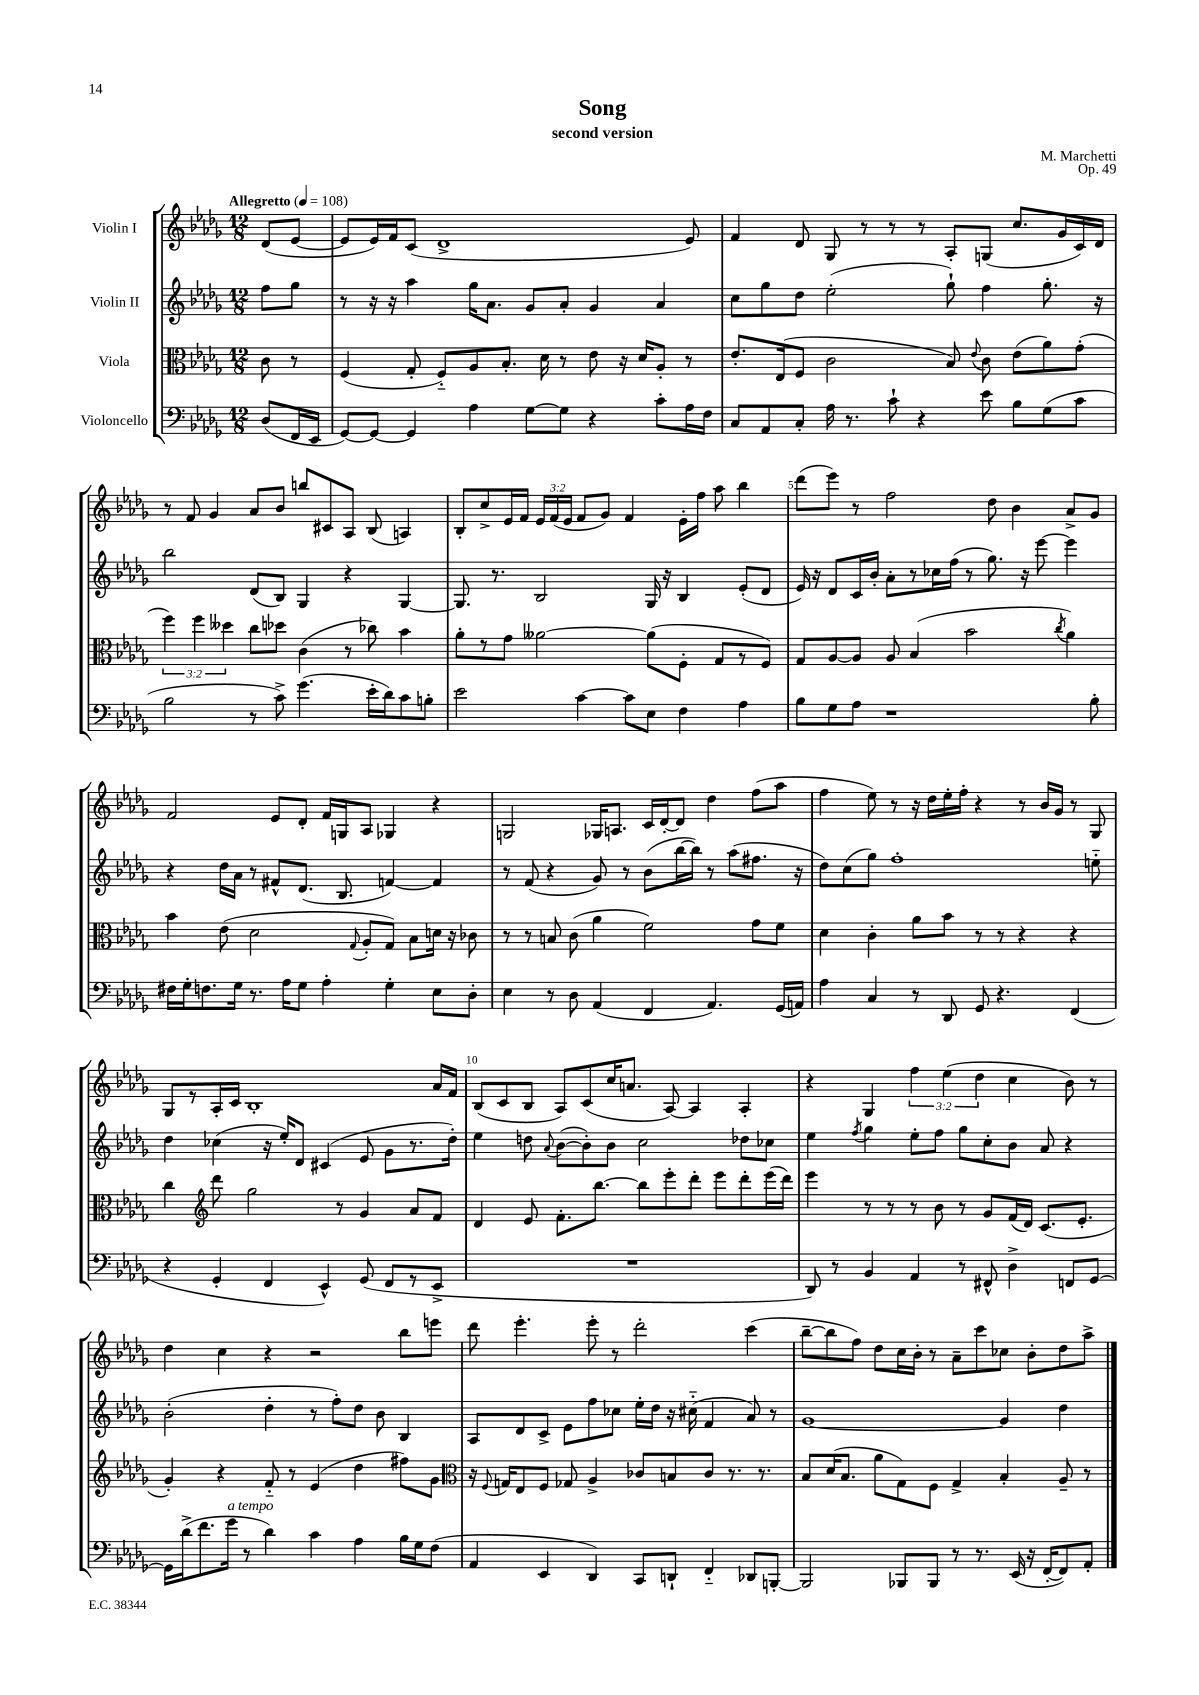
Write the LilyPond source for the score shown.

\header { title = "Song" composer = "M. Marchetti" subtitle = "second version" opus = "Op. 49" }
<<
\new StaffGroup <<
\new Staff = "s0" \with { instrumentName = "Violin I" } {
    \clef treble \key des \major \numericTimeSignature \time 12/8 \override Staff.TupletNumber.text = #tuplet-number::calc-fraction-text \partial 4 \tempo "Allegretto" 4 = 108
    \autoBeamOff des'8[( ees'8]~ |
    ees'8[ ees'16) f'16 c'8]( des'1-> ees'8) |
    f'4 des'8 ges8 r8 r8 r8 aes8[-. g8]( c''8.[ ges'16 c'16) des'16] |
    r8 f'8 ges'4 aes'8[ bes'8] b''8[ cis'8 aes8] bes8( a4) |
    bes8[-. c''8-> ees'16 f'16] \tuplet 3/2 { ees'16[ f'16( ees'16] } f'8[ ges'8]) f'4 ees'16[-. f''16] aes''8 bes''4 |
    des'''8[( ees'''8]) r8 f''2 des''8 bes'4 aes'8[-> ges'8] |
    f'2 ees'8[ des'8]-. f'16[ g16 aes8] ges4 r4 |
    g2 ges16[ a8.] c'16[ des'16~-. des'8] des''4 f''8[( aes''8] |
    f''4 ees''8) r8 r16 des''16[ ees''16-. f''16]-. r4 r8 bes'16[ ges'16] r8 ges8 |
    ges8[ r8 aes16-. c'16] bes1-. aes'16[ f'16] |
    bes8[( c'8 bes8] aes8[) c'8( c''16 a'8.] aes8~) aes4 aes4-. |
    r4 ges4 \tuplet 3/2 { f''4 ees''4( des''4 } c''4 bes'8) r8 |
    des''4 c''4 r4 r2 bes''8[ e'''8] |
    des'''8 ees'''4.-. ees'''8-. r8 des'''2-. c'''4( |
    bes''8[~-- bes''8 f''8]) des''8[ c''16 bes'16]-. r8 aes'8[-- c'''8 ces''8] bes'8[-. des''8 aes''8]-> \bar "|." |
}
\new Staff = "s1" \with { instrumentName = "Violin II" } {
    \clef treble \key des \major \numericTimeSignature \time 12/8 \partial 4
    \autoBeamOff f''8[ ges''8] |
    r8 r16 r16 aes''4 ges''16[ aes'8.] ges'8[ aes'8]-. ges'4 aes'4 |
    c''8[ ges''8 des''8] ees''2-.( ges''8-!) f''4 ges''8.-. r16 |
    bes''2 des'8[( bes8]) ges4 r4 ges4~ |
    ges8. r8. bes2 ges16 r16 bes4 ees'8[-.( des'8] |
    ees'16) r16 des'8[ c'16 bes'16]-. aes'8[-. r8 ces''16 f''16]( r8 ges''8.) r16 ees'''8~ ees'''4 |
    r4 des''16[ aes'16] r8 fis'8[-^ des'8.]( bes8. f'4~) f'4 |
    r8 f'8( r4 ges'8) r8 bes'8[( bes''16~ bes''16]) r8 aes''8[( fis''8.] r16 |
    des''8[) c''8( ges''8]) f''1-. e''8-_ |
    des''4 ces''4( r16 ees''16[-.) des'8] cis'4( ees'8 ges'8[ r8. des''16]-.) |
    ees''4 d''8 \appoggiatura { aes'8 } bes'8[~( bes'8-.) bes'8] c''2 des''8[ ces''8] |
    ees''4 \acciaccatura { f''8 } ges''4 ees''8[-. f''8] ges''8[ c''8-. bes'8] aes'8 r4 |
    bes'2-.( des''4-. r8 f''8[-.) des''8] bes'8 bes4 |
    aes8[ des'8 c'8]-> ees'8[ f''8 ces''8] ees''16[-. des''16] r16 cis''16-_( f'4 aes'8) r8 |
    ges'1~ ges'4 des''4 \bar "|." |
}
\new Staff = "s2" \with { instrumentName = "Viola" } {
    \clef alto \key des \major \numericTimeSignature \time 12/8 \override Staff.TupletNumber.text = #tuplet-number::calc-fraction-text \partial 4
    \autoBeamOff c'8 r8 |
    f4( ges8-. f8[-_) aes8 bes8.]-. des'16 r8 ees'8 r16 des'16[ aes8]-. r8 |
    ees'8.[-. ees16( f8] c'2 bes8) \appoggiatura { ees'8 } c'8 ees'8[( aes'8) ges'8]-.( |
    \tuplet 3/2 { f''4) f''4 deses''4 } c''8[ des''8] c'4( r8 ces''8) bes'4 |
    aes'8[-. r8 ges'8] aeses'2~ aeses'8[( f8]-. ges8[ r8 f8]) |
    ges8[ aes8~ aes8] aes8 bes4( bes'2 \acciaccatura { c''8 } aes'4) |
    bes'4 ees'8( des'2 \appoggiatura { ges8 } aes8[-. ges8]) bes8[ d'16] r16 ces'8 |
    r8 r8 b8 c'8( aes'4 f'2) ges'8[ f'8] |
    des'4 c'4-. aes'8[ bes'8] r8 r8 r4 r4 |
    c''4 \clef treble des'''8 ges''2 r8 ges'4 aes'8[ f'8] |
    des'4 ees'8 f'8.[-. bes''8.]~ bes''8[ ees'''8-. des'''8]-. ees'''8[ des'''8-. ees'''16( des'''16]) |
    ees'''4 r8 r8 r8 bes'8 r8 ges'8[ f'16( des'16]) c'8.[( ees'8.]-. |
    ges'4-.) r4 f'8-_ r8 ees'4( des''4 fis''8[) ges'8] |
    \clef alto r16 \appoggiatura { f8 } g16[ ees8 f8] ges8 aes4-> ces'8[ b8 ces'8] r8. r8. |
    bes8[ des'16( bes8.] aes'8[ ges8) f8] ges4-> bes4-. aes8-- r8 \bar "|." |
}
\new Staff = "s3" \with { instrumentName = "Violoncello" } {
    \clef bass \key des \major \numericTimeSignature \time 12/8 \partial 4
    \autoBeamOff des8[( f,16 ees,16] |
    ges,8[~) ges,8]~ ges,4 aes4 ges8[~ ges8] r4 c'8[-. aes16 f16] |
    c8[ aes,8 c8]-. aes16 r8. c'8-! r4 ees'8 bes8[ ges8( c'8] |
    bes2 r8 c'8->) ges'4.( ees'16[-. des'16) c'8 b8]-. |
    ees'2 c'4~ c'8[ ees8] f4 aes4 |
    bes8[ ges8 aes8] r1 bes8-. |
    fis16[ ges16-. f8. ges16] r8. aes16[ ges8] aes4-. ges4-. ees8[ des8]-. |
    ees4 r8 des8 aes,4( f,4 aes,4.) ges,16[( a,16]) |
    aes4 c4 r8 des,8 ges,8 r4. f,4( |
    r4 ges,4-. f,4 ees,4-^) ges,8( f,8[ r8 ees,8]-> |
    R1. |
    des,8) r8 bes,4 aes,4 r8 fis,8-^ des4-> f,8[ ges,8]~ |
    ges,16[ des'16->( f'8. ges'16]^\markup { \italic "a tempo" } r8 des'4) c'4 aes4 bes16[ ges16 f8]( |
    aes,4 ees,4 des,4) c,8[ d,8]-! f,4-_ des,8[ b,,8]~-. |
    b,,2 bes,,8[ bes,,8] r8 r8. ees,16( r16 f,16[~-. f,8) aes,8]-. \bar "|." |
}
>>
>>
\layout { \context { \Score \override BarNumber.break-visibility = ##(#f #t #t) barNumberVisibility = #(every-nth-bar-number-visible 5) } }
